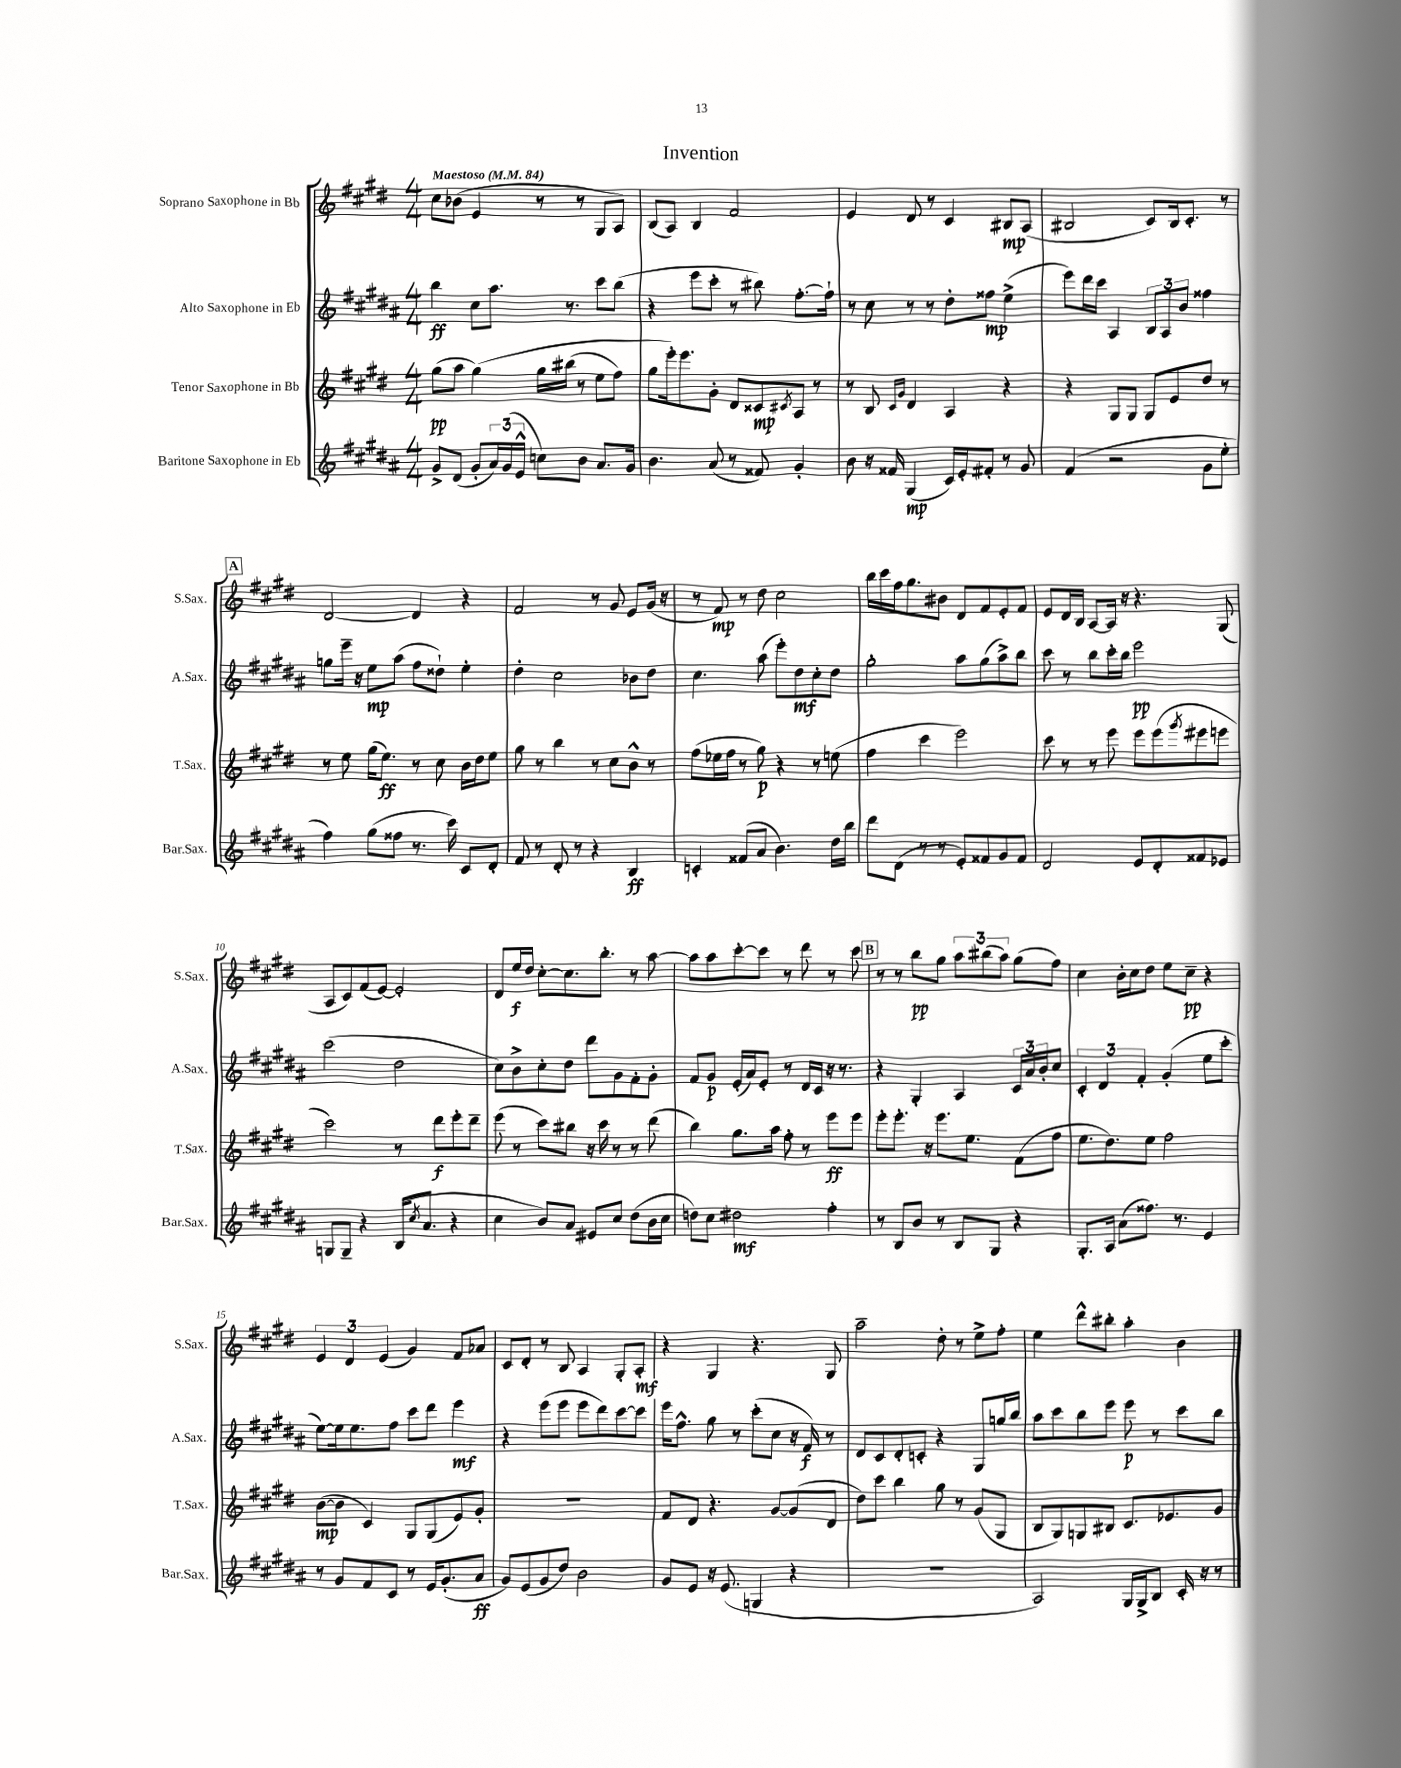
\header { title = "Invention" }
<<
\new StaffGroup <<
\new Staff = "s0" \with { instrumentName = "Soprano Saxophone in Bb" shortInstrumentName = "S.Sax." } {
    \clef treble \key e \major \numericTimeSignature \time 4/4 \tempo "Maestoso" 4 = 84
    cis''8 bes'8( e'4 r8 r8 gis8 a8) |
    b8( a8) b4 fis'2 |
    e'4 dis'8 r8 cis'4 bis8\mp a8( |
    bis2 cis'8) bis16 cis'8.-. r8 |
    \mark \markup { \box "A" } dis'2~ dis'4 r4 |
    fis'2 r8 gis'8 e'8 gis'16( r16 |
    r8 fis'8\mp) r8 dis''8 cis''2 |
    b''16 cis'''16 fis''16 gis''8. bis'8 dis'8 fis'8 e'8-. fis'8 |
    e'8 dis'16 b16 a8~ a16 r16 r4. gis8( |
    a8 cis'8) fis'8( e'8~) e'2-. |
    dis'8 e''16\f dis''16 cis''8~-. cis''8. b''8.-. r8 a''8~ |
    a''8 a''8 cis'''8~-. cis'''8 r8 dis'''8 r8 cis'''8 |
    \mark \markup { \box "B" } r8 r8 b''8\pp gis''8 \tuplet 3/2 { a''8 bis''8( a''8) } gis''8( fis''8) |
    cis''4 b'16-. cis''16 dis''8 e''8 cis''8--\pp r4 |
    \tuplet 3/2 { e'4 dis'4 e'4( } gis'4) fis'8 aes'8 |
    cis'8 dis'8-. r8 b8 a4 gis8-. a8-.\mf |
    r4 gis4 r4. gis8 |
    a''2-- dis''8-. r8 e''8-> fis''8-. |
    e''4 dis'''8-^ bis''8-. a''4-. b'4 \bar "|." |
}
\new Staff = "s1" \with { instrumentName = "Alto Saxophone in Eb" shortInstrumentName = "A.Sax." } {
    \clef treble \key b \major \numericTimeSignature \time 4/4
    b''4\ff cis''8 ais''8. r8. cis'''8 b''8( |
    r4 e'''8 cis'''8-. r8 bis''8) fis''8.~-. fis''16-! |
    r8 cis''8 r8 r8 dis''8-. fisis''8\mp e''4->( |
    e'''8) dis'''16 cis'''16 ais4 \tuplet 3/2 { b8 ais8 b'8 } fisis''4 |
    \mark \markup { \box "A" } g''8 e'''16-- r16 e''8\mp ais''8( fis''8 disis''8-!) e''4-. |
    dis''4-. cis''2 bes'8 dis''8 |
    cis''4. ais''8( e'''8-.) dis''8\mf cis''8-. dis''8 |
    gis''2-. ais''8 gis''8( ais''8->) b''8 |
    cis'''8 r8 b''8 cis'''16-. b''16 e'''2\pp |
    cis'''2( dis''2 |
    cis''8) b'8-> cis''8-. dis''8 dis'''8 gis'8 fis'8-. gis'8-. |
    fis'8 gis'8\p e'16-.( ais'16) e'8-. r8 dis'16 cis'16 r16 r8. |
    \mark \markup { \box "B" } r4 gis4-. ais4 \tuplet 3/2 { cis'16 ais'16 b'16-. } cis''8 |
    \tuplet 3/2 { cis'4-. dis'4 fis'4-. } gis'4-.( e''8 cis'''8-. |
    e''8~) e''16 e''8. fis''8 cis'''8 dis'''8 e'''4\mf |
    r4 e'''8( e'''8 e'''8 dis'''8) cis'''8~ cis'''8 |
    e'''16 fis''8.-^ gis''8 r8 cis'''8-.( cis''8 r16 fis'16\f) r8 |
    dis'8 cis'8 dis'8-. c'8-. r4 gis8 g''16 b''16 |
    ais''8 cis'''8 b''8 e'''8 e'''8\p r8 cis'''8 b''8 \bar "|." |
}
\new Staff = "s2" \with { instrumentName = "Tenor Saxophone in Bb" shortInstrumentName = "T.Sax." } {
    \clef treble \key e \major \numericTimeSignature \time 4/4
    gis''8\pp( a''8 gis''4)\( gis''16 bis''16( r8 e''8 fis''8) |
    gis''8 e'''16-.\) e'''8. gis'8-. dis'8 cisis'8\mp \acciaccatura { cis'8 } a8 r8 |
    r8 b8 \grace { cis'16 gis'16 } dis'4 a4 r4 |
    r4 gis8 gis8 gis8 e'8 dis''8 r8 |
    \mark \markup { \box "A" } r8 e''8 gis''16( e''8.\ff) r8 cis''8 b'16 dis''16 e''8 |
    gis''8 r8 b''4 r8 cis''8 b'8-^ r8 |
    fis''8( ees''16 fis''16 r8 gis''8\p) r4 r8 e''8( |
    fis''4 cis'''4 e'''2) |
    cis'''8 r8 r8 e'''8 e'''8 e'''8( \acciaccatura { gis'''8 } eis'''8 e'''8 |
    cis'''2) r8 dis'''8\f e'''8-. dis'''8-- |
    e'''8( r8 cis'''8) bis''8 r16 cis'''16 r8 r8 dis'''8( |
    b''4) gis''8. a''16 fis''8-. r8 e'''8\ff e'''8 |
    \mark \markup { \box "B" } e'''8-. e'''8.-. r16 e'''8. e''8. fis'8( fis''8 |
    e''8. dis''8.) e''8 fis''2 |
    b'8~\mp( b'8 cis'4) gis8 gis8( e'8) gis'8-. |
    R1 |
    fis'8 dis'8 r4. gis'8~ gis'8( dis'8 |
    dis''8) cis'''8 b''4 gis''8 r8 gis'8( gis8 |
    b8 gis8) g8 bis8 cis'8. ees'8. gis'8 \bar "|." |
}
\new Staff = "s3" \with { instrumentName = "Baritone Saxophone in Eb" shortInstrumentName = "Bar.Sax." } {
    \clef treble \key b \major \numericTimeSignature \time 4/4
    gis'8-> dis'8( gis'8-. \tuplet 3/2 { ais'16) gis'16( e'16-^ } c''8) b'8 ais'8. gis'16 |
    b'4. ais'8( r8 fisis'8) gis'4-. |
    b'8 r16 fisis'16 gis4\mp( cis'16) e'16-. fis'8-. r8 gis'8 |
    fis'4( r2 gis'8 e''8-. |
    \mark \markup { \box "A" } fis''4) gis''8( fisis''8 r8. cis'''16) cis'8 dis'8-. |
    fis'8 r8 dis'8-. r8 r4 b4\ff |
    c'4-. fisis'8( ais'8 b'4.) dis''16 b''16 |
    dis'''8 dis'8( r8 r8 e'8-.) fisis'8 gis'8 fisis'8 |
    dis'2 e'8 dis'8-. fisis'8 ees'8 |
    g8 g8-- r4 b16( \acciaccatura { cis''8 } ais'8. r4 |
    cis''4 b'8) ais'8 eis'8 cis''8 dis''8( b'16 cis''16 |
    d''8) cis''8 dis''2\mf fis''4-. |
    \mark \markup { \box "B" } r8 b8 b'8 r8 b8 gis8 r4 |
    gis8.-. ais16 ais'8( fisis''8.) r8. e'4 |
    r8 gis'8 fis'8 cis'8 r8 e'16 gis'8.-.( ais'8\ff |
    gis'8) e'8( gis'8 dis''8) b'2 |
    gis'8 e'8 r16 e'8.( g4 r4 |
    R1 |
    ais2) gis16 gis16-> b8 cis'16-. r16 r8 \bar "|." |
}
>>
>>
